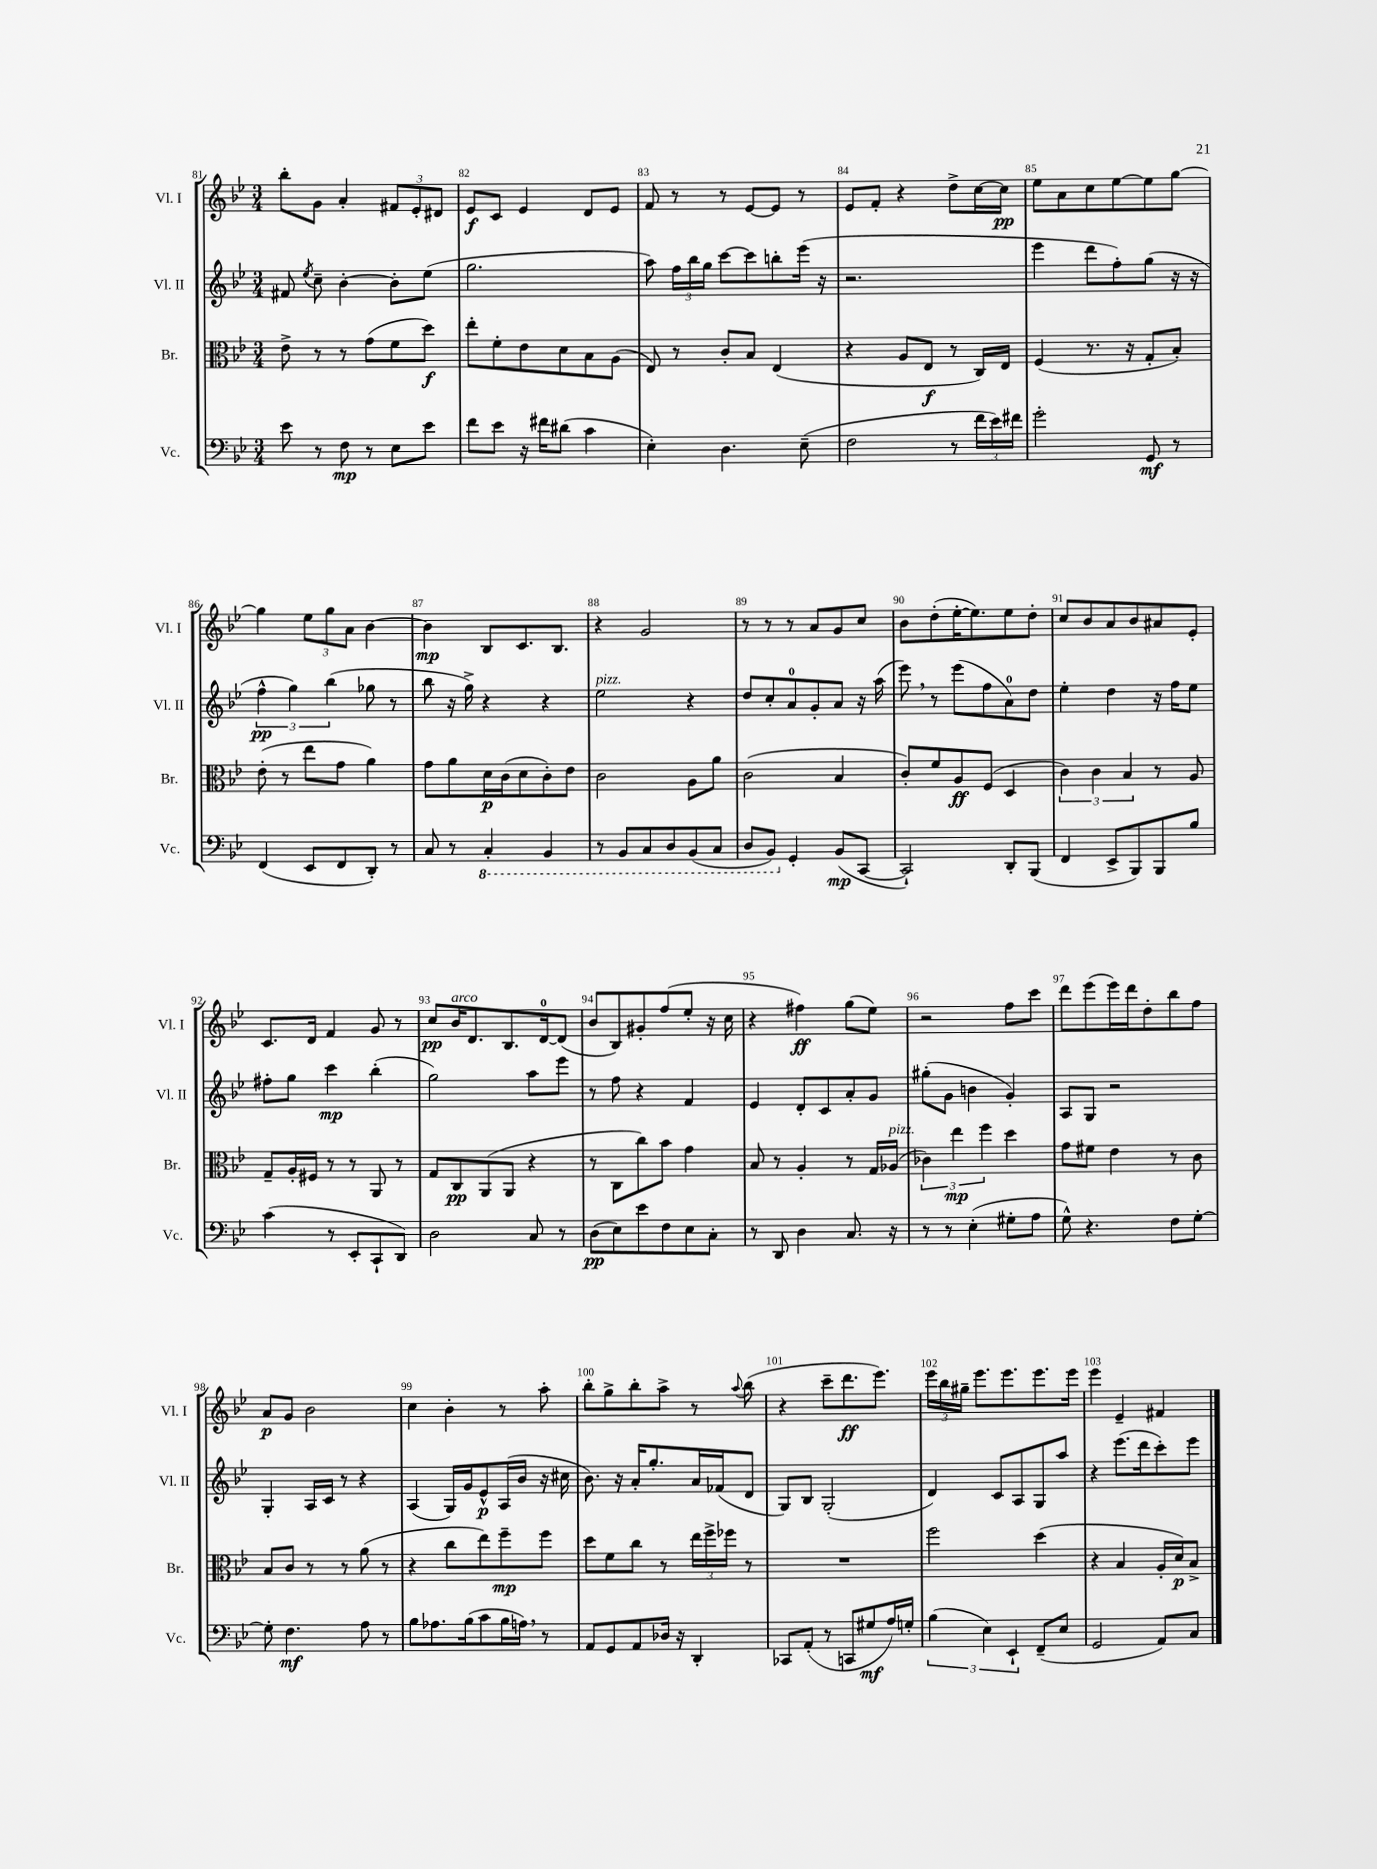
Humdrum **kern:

**kern	**dynam	**kern	**dynam	**kern	**dynam	**kern	**dynam
*part4	*part4	*part3	*part3	*part2	*part2	*part1	*part1
*staff4	*staff4	*staff3	*staff3	*staff2	*staff2	*staff1	*staff1
*I"Vc.	*	*I"Br.	*	*I"Vl. II	*	*I"Vl. I	*
*I'Vc.	*	*I'Br.	*	*I'Vl. II	*	*I'Vl. I	*
*clefF4	*	*clefC3	*	*clefG2	*	*clefG2	*
*k[b-e-]	*	*k[b-e-]	*	*k[b-e-]	*	*k[b-e-]	*
*M3/4	*	*M3/4	*	*M3/4	*	*M3/4	*
=81	=81	=81	=81	=81	=81	=81	=81
8e-\	.	8e-^\	.	8f#X/	.	8bb-'\L	.
.	.	.	.	8qee-/	.	.	.
8r	.	8r	.	8cc~\	.	8g\J	.
8F\	mp	8r	.	[4b-'\	.	4a'/	.
8r	.	(8g\L	.	.	.	.	.
8E-\L	.	8f\	.	8b-'\L]	.	12f#X/L	.
.	.	.	.	.	.	12e-'/	.
8e-\J	.	8dd\J)	f	(8ee-\J	.	.	.
.	.	.	.	.	.	12d#X/J	.
=82	=82	=82	=82	=82	=82	=82	=82
8f\L	.	8ee-'\L	.	2.gg\	.	8e-/L	f
8e-\J	.	8f'\	.	.	.	8c/J	.
16r	.	8e-\	.	.	.	4e-/	.
16f#X\KL	.	.	.	.	.	.	.
(8d#X\J	.	8d\	.	.	.	.	.
4c\	.	8B-\	.	.	.	8d/L	.
.	.	(8A\J	.	.	.	8e-/J	.
=83	=83	=83	=83	=83	=83	=83	=83
4E-'\)	.	8E-/)	.	8aa\)	.	8f/	.
.	.	8r	.	24ff\LL	.	8r	.
.	.	.	.	24bb-\	.	.	.
.	.	.	.	24gg\JJ	.	.	.
4.D\	.	8c'/L	.	[8ccc\L	.	8r	.
.	.	8B-/J	.	8ccc\]	.	[8e-/L	.
.	.	(4E-/	.	8bbn'\	.	8e-/J]	.
(8E-~\	.	.	.	(16eee-\Jk	.	8r	.
.	.	.	.	16r	.	.	.
=84	=84	=84	=84	=84	=84	=84	=84
2F\	.	4r	.	2.r	.	8e-/L	.
.	.	.	.	.	.	8f'/J	.
.	.	8A/L	.	.	.	4r	.
.	.	8E-/J	f	.	.	.	.
8r	.	8r	.	.	.	8dd^\L	.
24f\LL	.	16C/LL)	.	.	.	[16cc\L	.
24e-\)	.	.	.	.	.	.	.
.	.	16E-/JJ	.	.	.	16cc\JJ]	pp
24f#X\JJ	.	.	.	.	.	.	.
=85	=85	=85	=85	=85	=85	=85	=85
2g'\	.	(4F/	.	4eee-\	.	8ee-\L	.
.	.	.	.	.	.	8a\	.
.	.	8.r	.	8ddd\L	.	8cc\	.
.	.	.	.	8ff'\)	.	[8ee-\	.
.	.	16r	.	.	.	.	.
8GG/	mf	8G'/L	.	(8gg\J	.	8ee-\]	.
8r	.	8B-'/J)	.	16r	.	[8gg\J	.
.	.	.	.	16r	.	.	.
!!LO:LB:g=z
=86	=86	=86	=86	=86	=86	=86	=86
(4FF/	.	(8e-'\	.	6ff^^\	pp	4gg\]	.
.	.	8r	.	.	.	.	.
.	.	.	.	6gg\)	.	.	.
8EE-/L	.	8ee-\L	.	.	.	12ee-\L	.
.	.	.	.	(6bb-\	.	12gg\	.
8FF/	.	8g\J	.	.	.	.	.
.	.	.	.	.	.	12a\J	.
8DD'/J)	.	4a\)	.	8gg-X\	.	[4b-\	.
8r	.	.	.	8r	.	.	.
=87	=87	=87	=87	=87	=87	=87	=87
8C/	.	8g\L	.	8bb-\	.	4b-\]	mp
8r	.	8a\	.	16r	.	.	.
.	.	.	.	16gg^\)	.	.	.
*8ba	*	*	*	*	*	*	*
4CC'/	.	16d\L	p	4r	.	8B-/L	.
.	.	(16c\J	.	.	.	.	.
.	.	8d\	.	.	.	8.c/	.
4BBB-/	.	8c'\)	.	4r	.	.	.
.	.	.	.	.	.	8.B-/J	.
.	.	8e-\J	.	.	.	.	.
=88	=88	=88	=88	=88	=88	=88	=88
!	!	!	!	!LO:TX:a:i:t=pizz.	!	!	!
8r	.	2c\	.	2ee-\	.	4r	.
8BBB-/L	.	.	.	.	.	.	.
8CC/	.	.	.	.	.	2g/	.
8DD/	.	.	.	.	.	.	.
(8BBB-/	.	8A\L	.	4r	.	.	.
8CC/J	.	8a\J	.	.	.	.	.
=89	=89	=89	=89	=89	=89	=89	=89
8DD/L	.	(2c\	.	8dd/L	.	8r	.
8BBB-/J)	.	.	.	8cc'/	.	8r	.
*X8ba	*	*	*	*	*	*	*
4GG'/	.	.	.	8a/	.	8r	.
.	.	.	.	8g'/	.	8a/L	.
(8BB-/L	mp	4B-/	.	8a/J	.	8g/	.
[8CC/J	.	.	.	16r	.	8cc/J	.
.	.	.	.	(16aa\	.	.	.
=90	=90	=90	=90	=90	=90	=90	=90
2CC`/])	.	8c'/L)	.	8eee-,\)	.	8b-\L	.
.	.	8f/	.	8r	.	(8dd'\	.
.	.	8A/	ff	(8eee-\L	.	[16ee-'\K	.
.	.	.	.	.	.	8.ee-\])	.
.	.	(8F/J	.	8ff\	.	.	.
8DD'/L	.	4D/	.	8a\)	.	8ee-\	.
(8BBB-/J	.	.	.	8dd\J	.	8dd'\J	.
=91	=91	=91	=91	=91	=91	=91	=91
4FF/	.	6c\)	.	4ee-'\	.	8cc/L	.
.	.	.	.	.	.	8b-/	.
.	.	6c\	.	.	.	.	.
8EE-^/L	.	.	.	4dd\	.	8a/	.
.	.	6B-/	.	.	.	.	.
8BBB-/)	.	.	.	.	.	8b-/	.
8BBB-/	.	8r	.	16r	.	8a#X/	.
.	.	.	.	16ff\KL	.	.	.
8B-/J	.	8A/	.	8ee-\J	.	8e-'/J	.
!!LO:LB:g=z
=92	=92	=92	=92	=92	=92	=92	=92
(4c\	.	8G~/L	.	8ff#X'\L	.	8.c/L	.
.	.	16A'/L	.	8gg\J	.	.	.
.	.	16F#X/JJ	.	.	.	16d/Jk	.
8r	.	8r	.	4ccc\	mp	4f/	.
8EE-'/L	.	8r	.	.	.	.	.
8CC`/	.	8AA/	.	(4bb-'\	.	8g/	.
8DD/J)	.	8r	.	.	.	8r	.
=93	=93	=93	=93	=93	=93	=93	=93
2D\	.	8G/L	.	2gg\)	.	8cc/L	pp
!	!	!	!	!	!	!LO:TX:a:i:t=arco	!
.	.	8C/	pp	.	.	16b-/K	.
.	.	.	.	.	.	8.d/	.
.	.	(8AA/	.	.	.	.	.
.	.	8AA/J	.	.	.	8.B-/	.
8C/	.	4r	.	8aa\L	.	.	.
.	.	.	.	.	.	[16d/k	.
8r	.	.	.	8eee-\J	.	(8d/J]	.
=94	=94	=94	=94	=94	=94	=94	=94
(8D\L	pp	8r	.	8r	.	8b-/L	.
8E-\)	.	8C\L	.	8ff\	.	8B-/)	.
8e-\	.	8cc\)	.	4r	.	8g#X'/	.
8F\	.	8b-\J	.	.	.	(8ff/	.
8E-\	.	4g\	.	4f/	.	8ee-'/J	.
8C'\J	.	.	.	.	.	16r	.
.	.	.	.	.	.	16cc\	.
=95	=95	=95	=95	=95	=95	=95	=95
8r	.	8B-/	.	4e-/	.	4r	.
8DD/	.	8r	.	.	.	.	.
4D\	.	4A'/	.	8d'/L	.	4ff#X\)	ff
.	.	.	.	8c/	.	.	.
8.C/	.	8r	.	8a'/	.	(8gg\L	.
.	.	16G/LL	.	8g/J	.	8ee-\J)	.
!	!	!LO:TX:a:i:t=pizz.	!	!	!	!	!
16r	.	(16A-X/JJ	.	.	.	.	.
=96	=96	=96	=96	=96	=96	=96	=96
8r	.	6c-X\)	.	(8gg#X'\L	.	2r	.
8r	.	.	.	8g\J	.	.	.
.	.	6ee-\	mp	.	.	.	.
(4E-'\	.	.	.	4bn\	.	.	.
.	.	6ff\	.	.	.	.	.
8G#X'\L	.	4dd\	.	4g'/)	.	8ff\L	.
8A\J	.	.	.	.	.	8ccc\J	.
=97	=97	=97	=97	=97	=97	=97	=97
8G^^\)	.	8g\L	.	8A/L	.	8ddd\L	.
4.r	.	8f#X\J	.	8G/J	.	(8eee-\	.
.	.	4e-\	.	2r	.	16eee-\L)	.
.	.	.	.	.	.	16ddd\J	.
.	.	.	.	.	.	8dd'\	.
8F\L	.	8r	.	.	.	8bb-\	.
[8G'\J	.	8c\	.	.	.	8ff\J	.
!!LO:LB:g=z
=98	=98	=98	=98	=98	=98	=98	=98
8G'\]	.	8B-/L	.	4G'/	.	8a/L	p
4.F\	mf	8c/J	.	.	.	8g/J	.
.	.	8r	.	16A/LL	.	2b-\	.
.	.	.	.	16c/JJ	.	.	.
.	.	8r	.	8r	.	.	.
8A\	.	(8a\	.	4r	.	.	.
8r	.	8r	.	.	.	.	.
=99	=99	=99	=99	=99	=99	=99	=99
8B-\L	.	4r	.	(4A/	.	4cc\	.
8.A-X\	.	.	.	.	.	.	.
.	.	8cc\L	.	16G/LL)	.	4b-'\	.
(16B-\k	.	.	.	16g/J	.	.	.
8c\	.	8ee-\)	.	8e-^^/	p	.	.
16B-\L	.	8ff~\	mp	(16A/L	.	8r	.
16An,\JJ)	.	.	.	16b-/JJ	.	.	.
8r	.	8ff\J	.	16r	.	8aa'\	.
.	.	.	.	16cc#X\	.	.	.
=100	=100	=100	=100	=100	=100	=100	=100
8AA/L	.	8dd\L	.	8.b-\)	.	8bb-'\L	.
8GG/	.	8f\	.	.	.	8gg^\	.
.	.	.	.	16r	.	.	.
8AA/	.	8cc\J	.	16a'/KL	.	8bb-'\	.
.	.	.	.	8.gg'/	.	.	.
16D-X/Jk	.	8r	.	.	.	8aa^\J	.
16r	.	.	.	.	.	.	.
4DD'/	.	24ee-\LL	.	16a/L	.	8r	.
.	.	24ff^\	.	.	.	.	.
.	.	.	.	(16f-X/J	.	.	.
.	.	24ff-X\JJ	.	.	.	.	.
.	.	.	.	.	.	8qqaa/	.
.	.	8r	.	8d/J	.	(8bb-\	.
=101	=101	=101	=101	=101	=101	=101	=101
8CC-X/L	.	2.r	.	8G/L)	.	4r	.
(8AA'/J	.	.	.	8B-/J	.	.	.
8r	.	.	.	(2G'/	.	8ccc~\L	.
8CCn/L	.	.	.	.	.	8.ddd\	ff
8G#X/	mf	.	.	.	.	.	.
.	.	.	.	.	.	8.eee-\J)	.
16A/L)	.	.	.	.	.	.	.
16Gn'/JJ	.	.	.	.	.	.	.
=102	=102	=102	=102	=102	=102	=102	=102
(6B-\	.	2ff\	.	4d/)	.	24eee-\LL	.
.	.	.	.	.	.	24bb-\	.
.	.	.	.	.	.	24gg#X~\JJ	.
.	.	.	.	.	.	8.eee-\L	.
6E-\)	.	.	.	.	.	.	.
.	.	.	.	8c/L	.	.	.
.	.	.	.	.	.	8.eee-\	.
6EE-`/	.	.	.	.	.	.	.
.	.	.	.	8A/	.	.	.
(8FF~/L	.	(4dd\	.	8G/	.	8.eee-\	.
8E-/J	.	.	.	8aa/J	.	.	.
.	.	.	.	.	.	16eee-\Jk	.
=103	=103	=103	=103	=103	=103	=103	=103
2GG/	.	4r	.	4r	.	4eee-\	.
.	.	4B-/	.	(8.eee-\L	.	4e-~/	.
.	.	.	.	16ddd\k	.	.	.
8AA/L)	.	16A'/LL	.	8ccc'\)	.	4f#X/	.
.	.	16d/J)	p	.	.	.	.
8C/J	.	8B-^/J	.	8eee-\J	.	.	.
==	==	==	==	==	==	==	==
*-	*-	*-	*-	*-	*-	*-	*-
